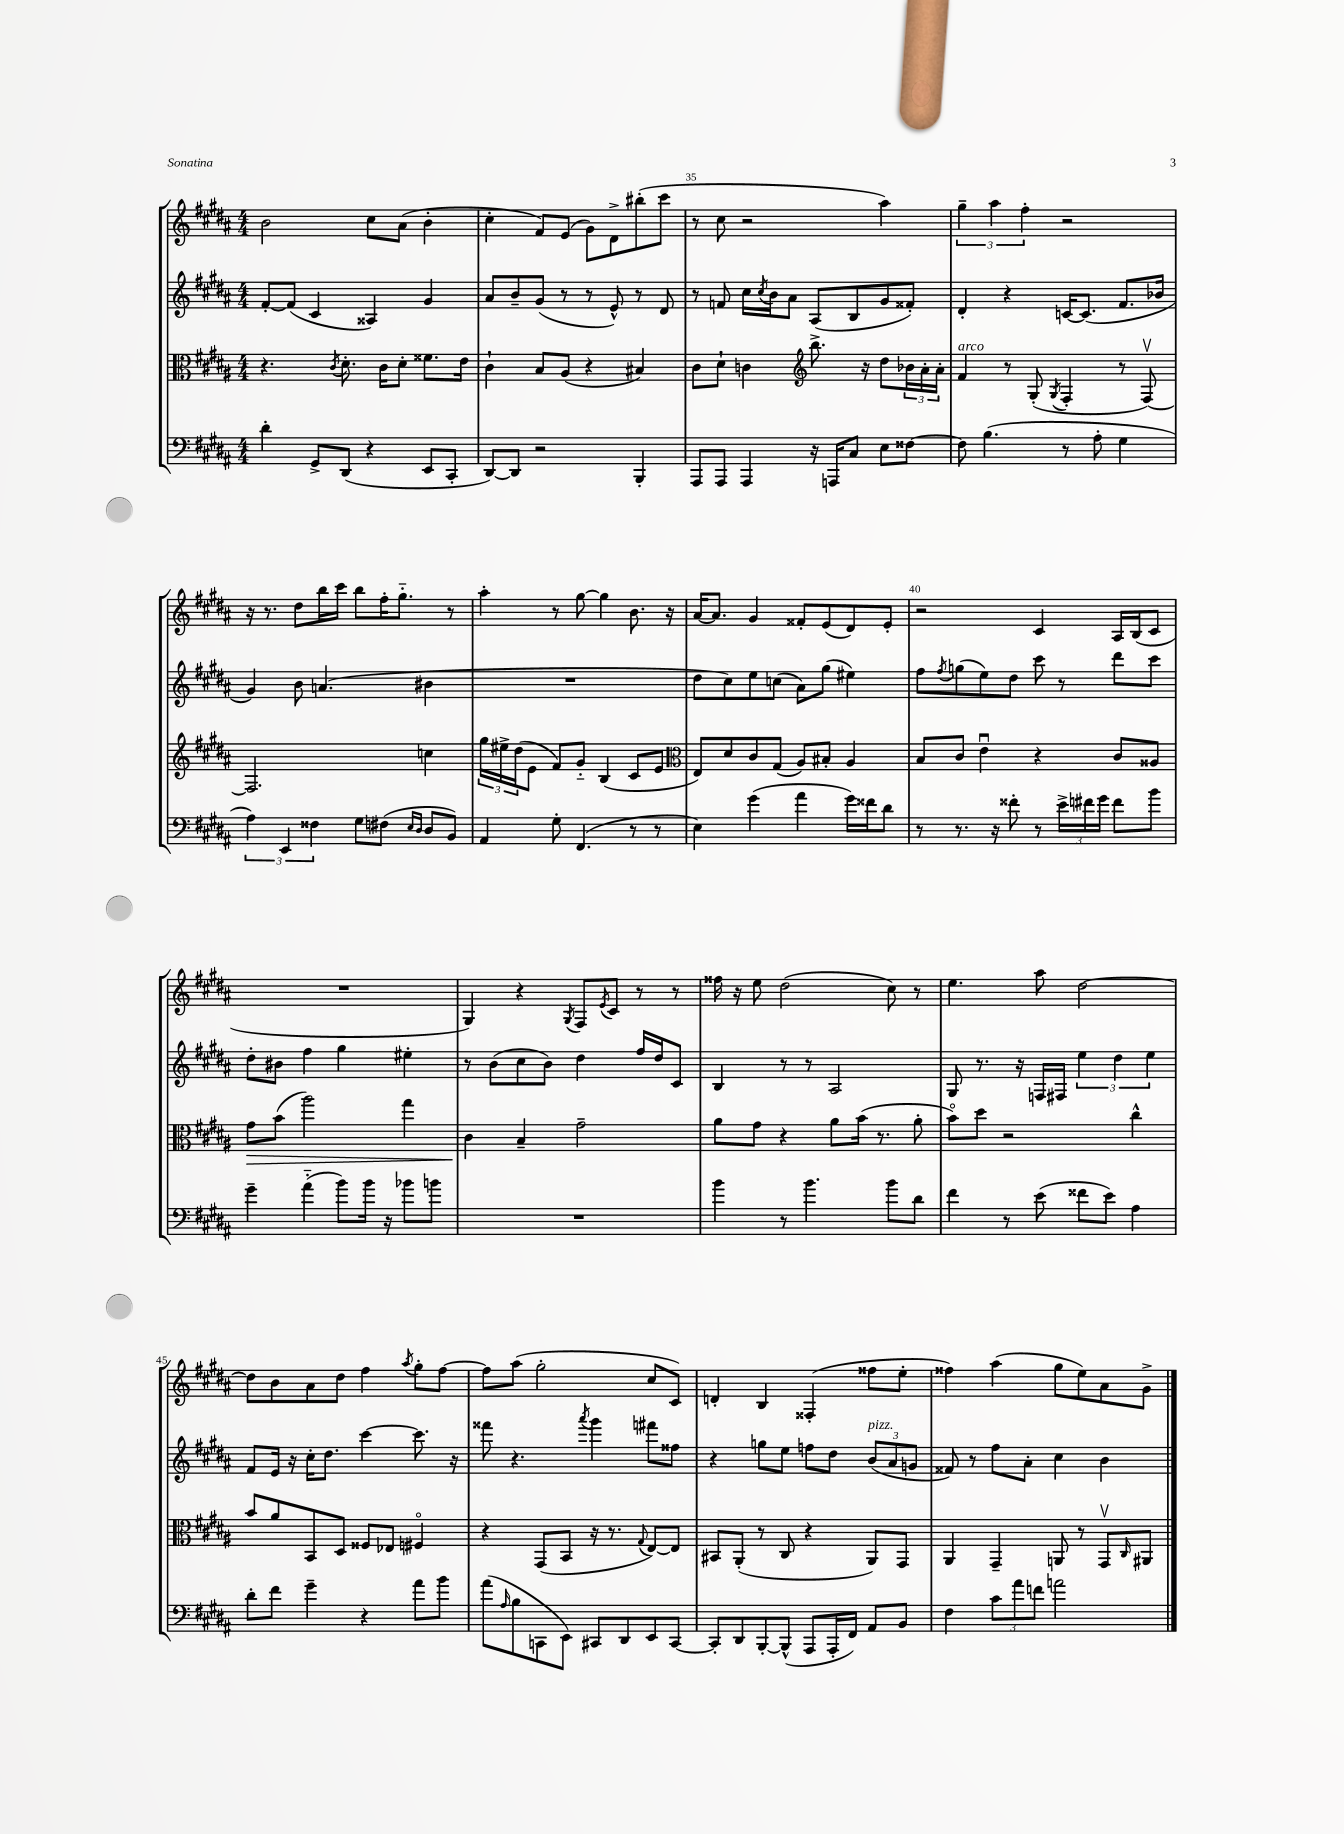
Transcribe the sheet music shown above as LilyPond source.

<<
\new StaffGroup <<
\new Staff = "s0" {
    \clef treble \key b \major \numericTimeSignature \time 4/4
    b'2 cis''8 ais'8( b'4-. |
    cis''4-. fis'8) e'8( gis'8) dis'8-> bis''8-.( cis'''8 |
    r8 cis''8 r2 ais''4) |
    \tuplet 3/2 { gis''4-- ais''4 fis''4-. } r2 |
    r16 r8. dis''8 b''16 cis'''16 b''8 fis''16-. gis''8.-_ r8 |
    ais''4-. r8 gis''8~ gis''4 b'8. r16 |
    ais'16~ ais'8. gis'4 fisis'8-. e'8( dis'8) e'8-. |
    r2 cis'4 ais16 b16( cis'8 |
    R1 |
    gis4) r4 \acciaccatura { gis8 } fis8 \acciaccatura { e'8 } cis'8 r8 r8 |
    fisis''16 r16 e''8 dis''2( cis''8) r8 |
    e''4. ais''8 dis''2~ |
    dis''8 b'8 ais'8 dis''8 fis''4 \acciaccatura { ais''8 } gis''8-. fis''8~ |
    fis''8 ais''8( gis''2-. cis''8 cis'8) |
    d'4-. b4 fisis4-.( fisis''8 e''8-. |
    fisis''4) ais''4( gis''8 e''8) ais'8 gis'8-> \bar "|." |
}
\new Staff = "s1" {
    \clef treble \key b \major \numericTimeSignature \time 4/4
    fis'8~-. fis'8( cis'4 aisis4) gis'4 |
    ais'8 b'8-- gis'8( r8 r8 e'8-^) r8 dis'8 |
    r8 f'8 cis''16 \acciaccatura { cis''8 } b'16 ais'8 ais8( b8 gis'8 fisis'8-.) |
    dis'4-. r4 c'16~ c'8.( fis'8. bes'16 |
    gis'4) b'8 a'4.( bis'4 |
    R1 |
    dis''8 cis''8) e''8 c''8( ais'8) gis''8( eis''4) |
    fis''8 \acciaccatura { fis''8 } g''8( e''8) dis''8 cis'''8 r8 dis'''8 cis'''8 |
    dis''8-. bis'8 fis''4 gis''4 eis''4-. |
    r8 b'8( cis''8 b'8) dis''4 fis''16 dis''16 cis'8 |
    b4 r8 r8 ais2 |
    gis8 r8. r16 f16 fis16 \tuplet 3/2 { e''4 dis''4 e''4 } |
    fis'8 e'16 r16 cis''16-. dis''8. cis'''4~ cis'''8. r16 |
    fisis'''8 r4. \acciaccatura { ais'''8 } gis'''4 fis'''8 fisis''8 |
    r4 g''8 e''8 f''8 dis''8 \tuplet 3/2 { b'8^\markup { \italic "pizz." }( ais'8 g'8 } |
    fisis'8) r8 fis''8 ais'8-. cis''4 b'4 \bar "|." |
}
\new Staff = "s2" {
    \clef alto \key b \major \numericTimeSignature \time 4/4
    r4. \acciaccatura { cis'8 } dis'8.-. cis'16 dis'8-. fisis'8. e'16 |
    cis'4-! b8 ais8( r4 bis4) |
    cis'8 dis'8-! c'4 \clef treble b''8.-> r16 dis''8 \tuplet 3/2 { bes'16 ais'16-. ais'16-. } |
    fis'4^\markup { \italic "arco" } r8 gis8-.( \acciaccatura { gis8 } fis4-. r8 fis8~\upbow) |
    fis2. c''4 |
    \tuplet 3/2 { gis''16 eis''16-> dis''16( } e'8 fis'8) gis'8-_ b4( cis'8 e'8 |
    \clef alto e8) dis'8 cis'8 gis8( ais8) bis8-. ais4 |
    b8 cis'8 e'4\downbow r4 cis'8 aisis8 |
    gis'8\> b'8( ais''2) gis''4 |
    cis'4\! b4-- gis'2-- |
    ais'8 gis'8 r4 ais'8 b'16( r8. ais'8-. |
    b'8\flageolet) dis''8 r2 cis''4-^ |
    b'8 ais'8 b,8 dis8 fisis8 ees8 fis4\flageolet |
    r4 gis,8( b,8 r16 r8. \appoggiatura { gis8 } e8~) e8 |
    bis,8 ais,8-.( r8 cis8 r4 ais,8) gis,8 |
    ais,4 gis,4-- a,8 r8 gis,8\upbow \grace { cis16 } ais,8 \bar "|." |
}
\new Staff = "s3" {
    \clef bass \key b \major \numericTimeSignature \time 4/4
    dis'4-. gis,8-> dis,8( r4 e,8 cis,8-. |
    dis,8~) dis,8 r2 b,,4-. |
    ais,,8 ais,,8 ais,,4 r16 a,,16 cis8 e8 fisis8~ |
    fisis8 b4.( r8 ais8-. gis4 |
    \tuplet 3/2 { ais4) e,4 fisis4 } gis8 fis8( \grace { e16 dis16 } dis8 b,8) |
    ais,4 gis8-. fis,4.( r8 r8 |
    e4) gis'4( ais'4 gis'16) fisis'16 dis'8 |
    r8 r8. r16 fisis'8-. r8 \tuplet 3/2 { e'16-> fis'16 gis'16 } fis'8 b'8 |
    gis'4-- ais'4-_( b'8) b'16 r16 bes'8 b'8 |
    R1 |
    b'4 r8 b'4. b'8 dis'8 |
    fis'4 r8 e'8( fisis'8 e'8) ais4 |
    dis'8-. fis'8 gis'4-- r4 ais'8 b'8 |
    ais'8( \grace { ais16 } b8 c,8 e,8) cis,8 dis,8 e,8 cis,8~ |
    cis,8-. dis,8 b,,8~-. b,,8-^( ais,,8 ais,,16-. fis,16) ais,8 b,8 |
    fis4 \tuplet 3/2 { cis'8 ais'8 f'8 } a'2 \bar "|." |
}
>>
>>
\layout { \context { \Score currentBarNumber = #33 \override BarNumber.break-visibility = ##(#f #t #t) barNumberVisibility = #(every-nth-bar-number-visible 5) } }
